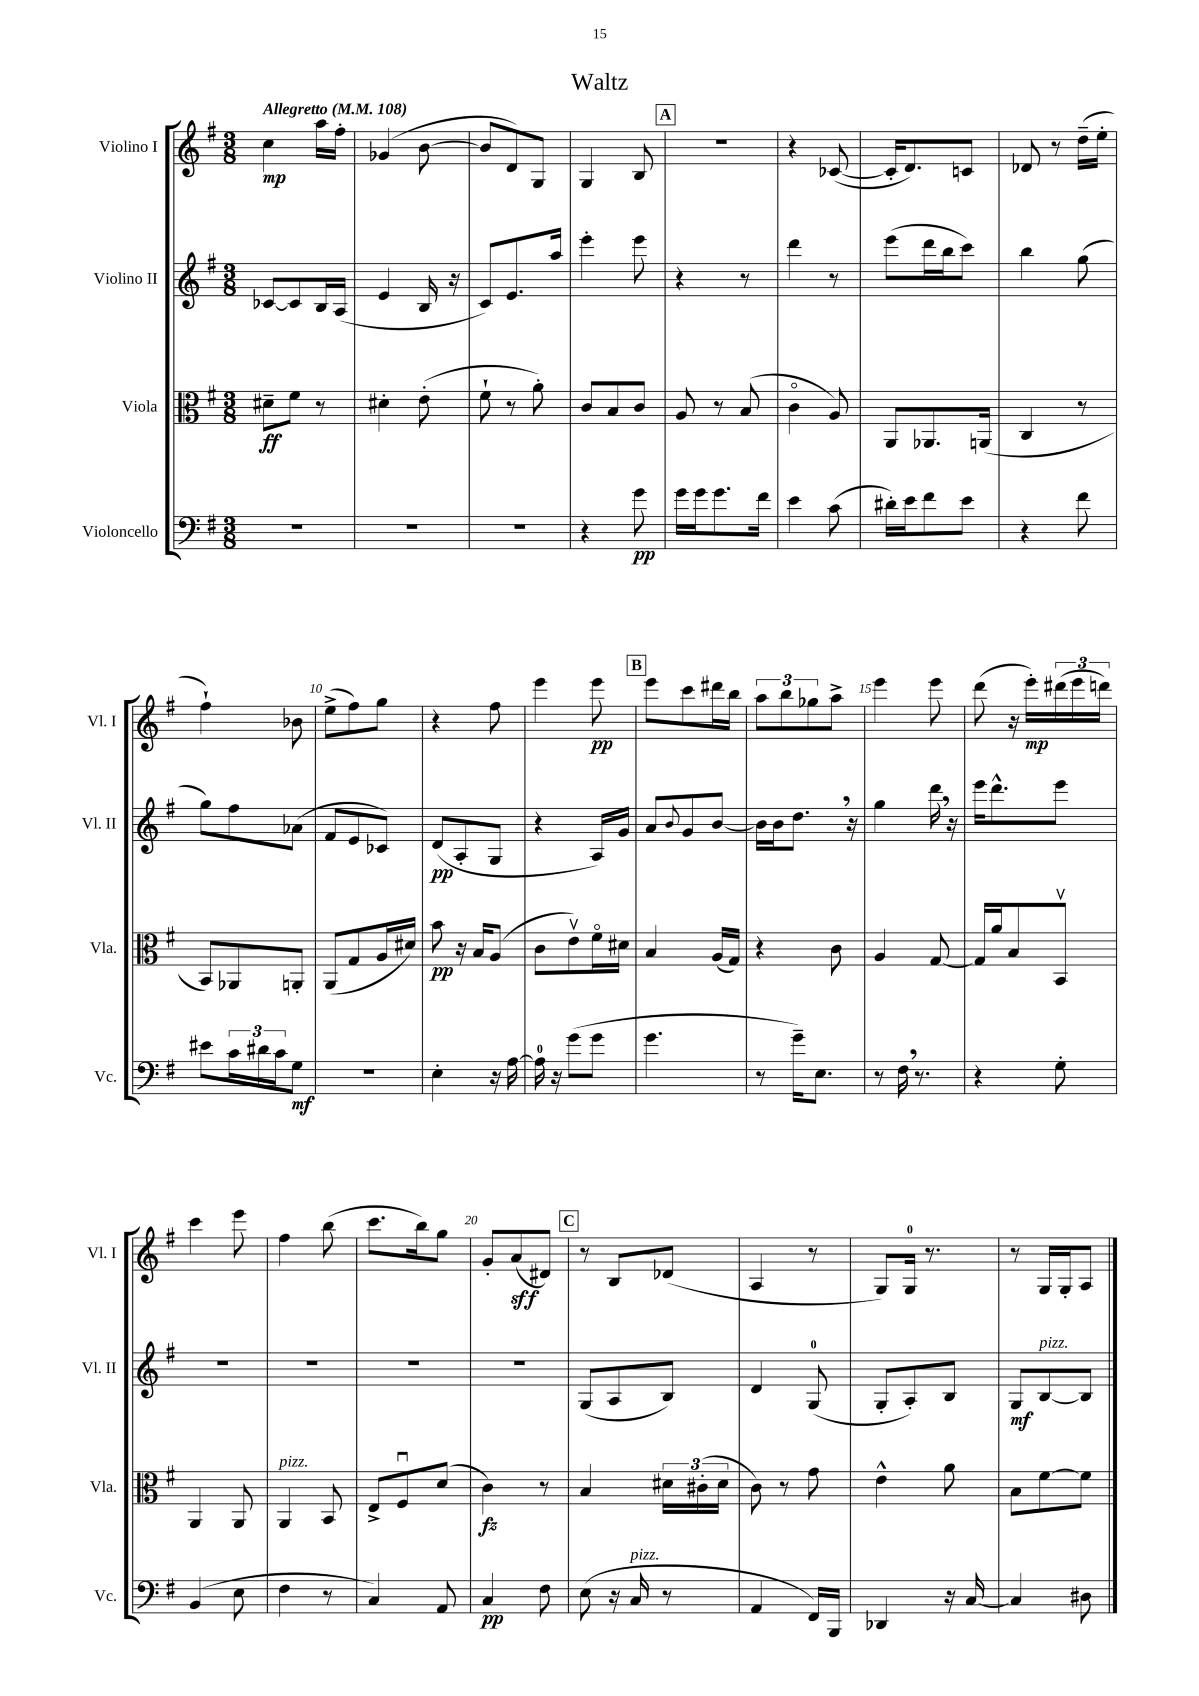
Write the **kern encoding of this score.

**kern	**kern	**kern	**kern
*staff4	*staff3	*staff2	*staff1
*clefF4	*clefC3	*clefG2	*clefG2
*k[f#]	*k[f#]	*k[f#]	*k[f#]
*M3/8	*M3/8	*M3/8	*M3/8
*MM108	*MM108	*MM108	*MM108
4.r	8d#~\L	[8c-/L	4cc\
.	8f#\J	8c-/]	.
.	8r	16B/L	16aa\LL
.	.	(16A/JJ	16ff#'\JJ
=	=	=	=
4.r	4d#'\	4e/	(4g-/
.	(8e'\	16B/	[8b\
.	.	16r	.
=	=	=	=
4.r	8f#`\	8c/L)	8b/]L
.	8r	8.e/	8d/)
.	8a'\)	.	8G/J
.	.	16aa/Jk	.
=	=	=	=
4r	8c/L	4eee'\	4G/
.	8B/	.	.
8g\	8c/J	8eee\	8B/
=	=	=	=
16g\LL	8A/	4r	4.r
16g\J	.	.	.
8.g\	8r	.	.
.	(8B/	8r	.
16f#\Jk	.	.	.
=	=	=	=
4e\	4co\	4ddd\	4r
(8c\	8A/)	8r	([8c-/
=	=	=	=
16d#'\LL)	8AA/L	(8eee\L	16c-'/]LK
16e\J	.	.	8.d/)
8f#\	8.AA-/	16ddd\L	.
.	.	16bb\J	.
8e\J	.	8ccc\J)	8c/J
.	(16AA/Jk	.	.
=	=	=	=
4r	4C/	4bb\	8d-/
.	.	.	8r
8f#\	8r	(8gg\	(16dd~\LL
.	.	.	16ee'\JJ
=	=	=	=
8e#\L	8BB/L)	8gg\L)	4ff#`\)
24c\L	8AA-/	8ff#\	.
24d#\	.	.	.
24c\J	.	.	.
8G\J	8AA'/J	(8a-\J	8b-\
=	=	=	=
4.r	(8AA/L	8f#/L	(8ee^\L
.	8G/	8e/	8ff#\)
.	16A/L	8c-/J)	8gg\J
.	16d#/JJ)	.	.
=	=	=	=
4E'\	8b\	(8d/L	4r
.	16r	8A'/	.
.	16B/LK	.	.
16r	(8A/J	8G/J	8ff#\
[16A\	.	.	.
=	=	=	=
16A\]	8c\L	4r	4eee\
16r	.	.	.
(8g\L	8ev\)	.	.
8g\J	16f#o\L	16A/LL)	8eee\
.	16d#\JJ	16g/JJ	.
=	=	=	=
4.g\	4B/	8a/L	8eee\L
.	.	8qqb/	.
.	.	8g/	8ccc\
.	(16A/LL	[8b/J	16ddd#\L
.	16G/JJ)	.	16bb\JJ
=	=	=	=
8r	4r	16b\]LL	12aa\L
.	.	16b\J	.
.	.	.	12bb\
16g~\LK)	.	8.dd\J	.
.	.	.	12gg-\
8.E\J	.	.	.
.	8c\	.	8aa^\J
.	.	16r	.
=	=	=	=
8r	4A/	4gg\	4eee\
16F#\	.	.	.
8.r	.	.	.
.	[8G/	16ddd\	8eee\
.	.	16r	.
=	=	=	=
4r	16G/]LL	16eee\LK	(8ddd\
.	16a/J	8.ddd^^\	.
.	8B/	.	16r
.	.	.	16eee'\LL)
8G'\	8BBv/J	8eee\J	(24ddd#\
.	.	.	24eee\
.	.	.	24ddd\JJ)
=	=	=	=
(4BB/	4AA/	4.r	4ccc\
8E\	8AA/	.	8eee\
=	=	=	=
4F#\	4AA/	4.r	4ff#\
8r	8BB/	.	(8bb\
=	=	=	=
4C/)	8E^/L	4.r	8.ccc\L
.	8F#u/	.	.
.	.	.	16bb\k)
8AA/	(8d/J	.	8gg\J
=	=	=	=
4C/	4c\)	4.r	8g'/L
.	.	.	(8a/
8F#\	8r	.	8d#/J)
=	=	=	=
(8E\	4B/	(8G/L	8r
16r	.	8A/	8B/L
16C/	.	.	.
8r	24d#\LL	8B/J)	(8d-/J
.	(24c#'\	.	.
.	24d#\JJ	.	.
=	=	=	=
4AA/	8c\)	4d/	4A/
.	8r	.	.
16FF#/LL)	8g\	(8G/	8r
16BBB/JJ	.	.	.
=	=	=	=
4DD-/	4e^^\	8G'/L	8G/L)
.	.	8A'/)	16G/Jk
.	.	.	8.r
16r	8a\	8B/J	.
[16C/	.	.	.
=	=	=	=
4C/]	8B\L	8G/L	8r
.	[8f#\	[8B/	16G/LL
.	.	.	16G'/J
8D#\	8f#\]J	8B/]J	8A/J
==	==	==	==
*-	*-	*-	*-
